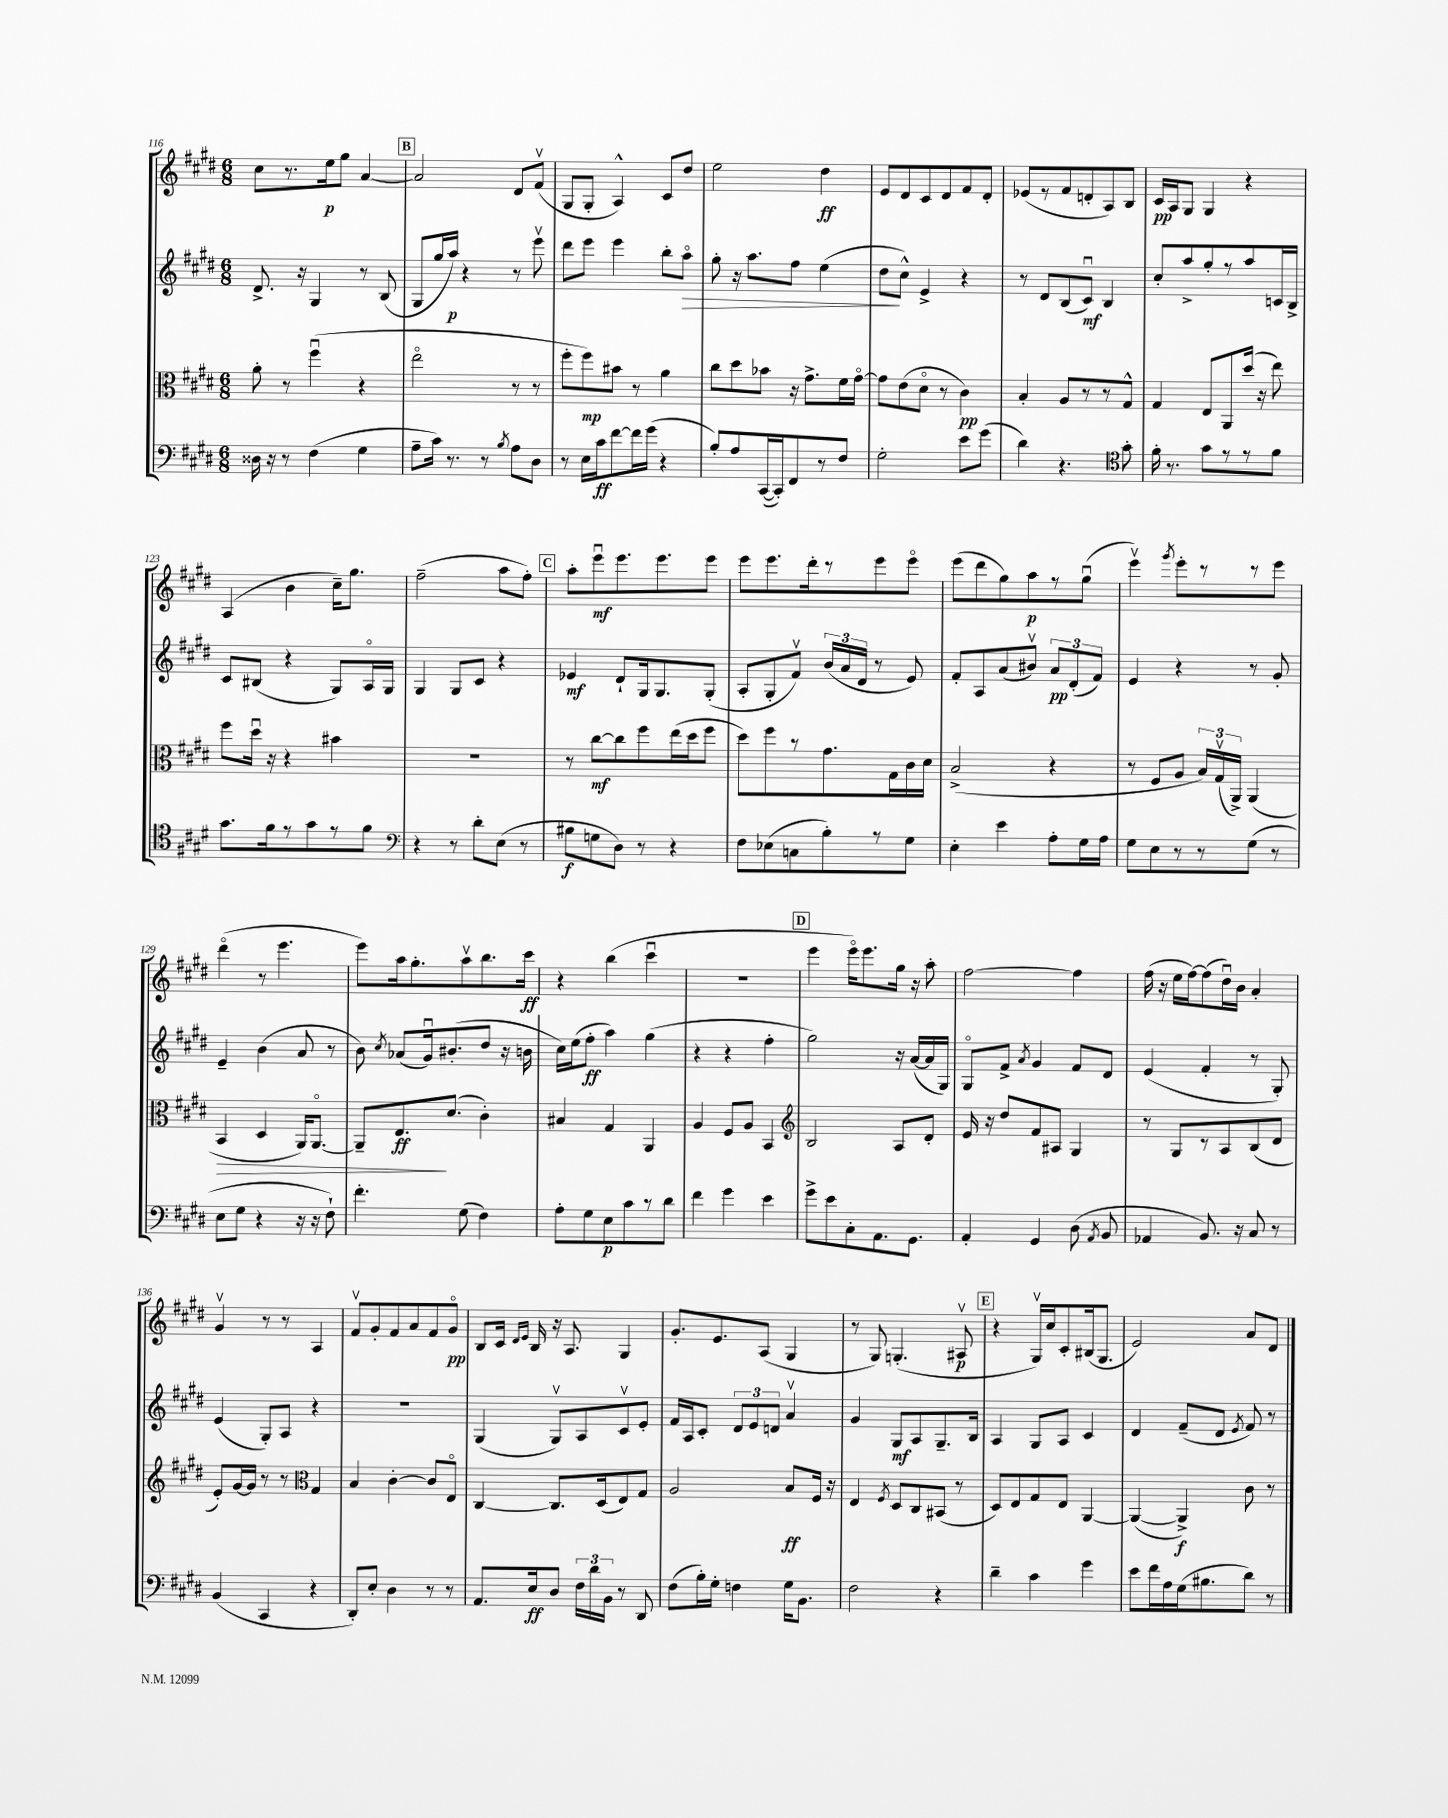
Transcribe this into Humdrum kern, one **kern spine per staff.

**kern	**kern	**kern	**kern
*staff4	*staff3	*staff2	*staff1
*clefF4	*clefC3	*clefG2	*clefG2
*k[f#c#g#d#]	*k[f#c#g#d#]	*k[f#c#g#d#]	*k[f#c#g#d#]
*M6/8	*M6/8	*M6/8	*M6/8
16D##\	8a'\	8.d#^/	8cc#\L
16r	.	.	.
8r	8r	.	8.r
.	.	16r	.
(4F#\	(4ff#u\	4G#/	.
.	.	.	16ee\k
.	.	.	8gg#\J
4G#\	4r	8r	[4a/
.	.	(8B/	.
=	=	=	=
8A~\L	2eeo\	8G#/L	2a/]
16c#\Jk)	.	16gg#/L	.
8.r	.	16aa/JJ)	.
.	.	4r	.
8r	.	.	.
8qB/	.	.	.
8A\L	8r	8r	8d#/L
8D#\J	8r	8eeev\	(8f#v/J
=	=	=	=
8r	8ff#'\L	8ddd#\L	8G#/L
16E\LL	8ff#\)	8eee\J	8G#'/J
16c#\J	.	.	.
[8f#\	8b#\J	4eee\	4A^^/)
16f#\]L	8r	.	.
(16g#\JJ	.	.	.
4r	4a\	8bb'\L	8c#/L
.	.	8aao\J	8dd#/J
=	=	=	=
8B'/L)	8cc#\L	8gg#'\	2ee\
8A/	8dd#\	16r	.
.	.	8.aa\L	.
([16CC#/L	8b-\J	.	.
16CC#'/]J)	.	.	.
8FF#/	16r	8ff#\J	.
.	8.g#^\L	.	.
8r	.	(4ee\	4dd#\
8F#/J	16f#\L	.	.
.	[16g#o\JJ	.	.
=	=	=	=
2G#'\	8g#\]L	8dd#\L	8e/L
.	(8e\	8cc#^^\J)	8d#/
.	8d#o\J	4e^/	8c#/
.	8r	.	8d#/
8e\L	4c#\)	4r	8f#/
(8g#\J	.	.	8d#'/J
=	=	=	=
4d#\)	4B'/	8r	(8e-/L
.	.	8d#/L	8r
4.r	8A/L	(8B/	8f#/
.	8r	8c#u/J)	8d'/
.	8r	4B/	8A/)
*clefC4	*	*	*
8g#'\	8G#^^/J	.	8B/J
=	=	=	=
16f#'\	4G#/	8cc#'/L	16c#/LL
8.r	.	.	16A/J
.	.	8aa^/	8G#/J
8g#\L	8E/L	8gg#'/	4G#/
8r	8AA/	8r	.
8r	(16dd#/Jk	8aa/	4r
.	16r	.	.
8f#\J	8ee\)	16c/L	.
.	.	16B^/JJ	.
=	=	=	=
8.g#\L	8ff#\L	8c#/L	(4A/
.	16dd#u\Jk	(8B#/J	.
16f#\k	16r	.	.
8r	4r	4r	4b\
8g#\	.	.	.
8r	4b#\	8G#/L)	16cc#~\LK)
.	.	.	8.gg#\J
8f#\J	.	16Ao/L	.
.	.	16G#/JJ	.
=	=	=	=
*clefF4	*	*	*
4r	2.r	4G#/	(2ff#~\
8r	.	8G#/L	.
8d#'\L	.	8c#/J	.
(8E\J	.	4r	8aa\L
8r	.	.	8ff#'\J)
=	=	=	=
8B#\L	8r	4e-/	8aa'\L
8G\	[8cc#\L	.	8eeeu\
8D#\J)	8cc#\]	8d#`/L	8.eee\
8r	8ff#\	16G#/k	.
.	.	8.G#/	8.eee\
4r	(16ee\L	.	.
.	16dd#\J	.	.
.	8ff#\J	(8G#'/J	8eee\J
=	=	=	=
8F#\L	8dd#\L)	8A'/L	8eee\L
(8E-\	8ff#\	8G#'/	8.eee\
8C\	8r	8f#v/J)	.
.	.	.	16ddd#'\k
8B'\)	8.g#\	(24b/LL	8r
.	.	24a/	.
.	.	24d#/JJ	.
8r	.	8r	8eee\
.	16G#\L	.	.
8G#\J	16c#\	8e/)	8eeeo\J
.	16d#\JJ	.	.
=	=	=	=
4E'\	(2B^/	8f#'/L	(8eee\L
.	.	8A/	8ddd#\
4e\	.	(8a/	8gg#\)
.	.	8b#v/J)	8aa\
8A'\L	4r	12a/L	8r
.	.	(12d#'/	.
16G#\L	.	.	(8gg#u\J
.	.	12f#/J)	.
16A\JJ	.	.	.
=	=	=	=
8G#\L	8r	4e/	4eeev\)
8E\	8F#/L	.	.
.	.	.	8qggg#/
8r	8A/J	4r	8eee'\L
8r	24B/LL)	.	8r
.	(24G#v/	.	.
.	24AA^/JJ)	.	.
(8G#\J	(4AA/	8r	8r
8r	.	8g#'/	8eee\J
=	=	=	=
8E\L	4BB/	4e~/	(4ddd#o\
8G#\J	.	.	.
4r	4D#/	(4b\	8r
.	.	.	4.eee\
16r	16AA/LK)	8a/	.
16r	[8.AAo/J	.	.
8F#`\)	.	8r	.
=	=	=	=
4.f#'\	8AA~/]L	8b\)	8eee\L)
.	.	8qcc#/	.
.	8.E/	(8a-/L	16aa\k
.	.	.	8.gg#'\
.	.	16g#u/k)	.
.	(8.d#/J	(8.b#'/	.
(8G#\	.	.	8aav\
4F#\)	4c#'\)	8dd#/J	8.bb\
.	.	16r	.
.	.	16b\	16ccc#\Jk
=	=	=	=
8A'\L	4B#/	16cc#\LL)	4r
.	.	(16ee\J	.
8G#\	.	8ff#'\J	.
8E\	4G#/	4aa\)	(4bb\
8c#\	.	.	.
8r	4AA/	(4gg#\	4ccc#u\
8d#\J	.	.	.
=	=	=	=
4f#\	4A/	4r	2.r
4g#\	8F#/L	4r	.
.	8A/J	.	.
4e\	4BB/	4ff#'\	.
=	=	=	=
*	*clefG2	*	*
8g#^\L	2B/	2gg#\)	4eee\
8e\	.	.	.
8C#'\	.	.	16eeeo\LK)
.	.	.	8.eee\
8.AA\	.	.	.
.	8A/L	16r	16gg#\Jk
8.GG#\J	.	([16a/LL	16r
.	8d#'/J	16a/]	8aa'\
.	.	16G#/JJ)	.
=	=	=	=
4AA'/	16e/	8G#o/L	[2ff#\
.	16r	.	.
.	8dd#/L	8f#^/J	.
.	.	8qa/	.
4GG#/	8f#/	4g#/	.
.	8A#/J	.	.
(8D#\	4G#/	8f#/L	4ff#\]
8qAA/	.	.	.
8BB/	.	8d#/J	.
=	=	=	=
4AA-/	8r	(4e/	(16ff#\
.	.	.	16r
.	8G#/L	.	16ee\LL
.	.	.	[16ff#\J)
8.BB/)	8r	4f#'/	(8ff#\]
.	8A/	.	16dd#u\L)
16r	.	.	16b\JJ
8C#/	(8B/	8r	4a'/
8r	8d#/J	8G#'/)	.
=	=	=	=
(4BB/	8e'/L)	(4e/	4g#v/
.	[16g#/L	.	.
.	16g#/]JJ	.	.
4CC#/	8r	8G#'/L)	8r
.	8r	8A/J	8r
*	*clefC3	*	*
4r	4G#/	4r	4A/
=	=	=	=
8DD#'/L)	4B/	2.r	8f#v/L
8E'/J	.	.	8g#'/
4D#\	[4c#'\	.	8f#/
.	.	.	8a/
8r	8c#/]L	.	8f#/
8r	8Eo/J	.	8g#o/J
=	=	=	=
8.AA/L	[4C#/	(4G#/	8B/L
.	.	.	16c#/Jk
.	.	.	16qqd#/LL
.	.	.	16qqe/JJ
16E/k	.	.	16B/
8D#/J	8.C#/]L	8G#v/L)	16r
.	.	.	8.A/
24F#\LL	.	8A/	.
24d#\	.	.	.
.	(16D#/k	.	.
24BB\JJ	.	.	.
8r	8E/)	8c#v/	4G#/
8DD#/	8G#/J	8e'/J	.
=	=	=	=
(8F#\L	2A/	16f#/LL	8.g#'/L
.	.	16A/J	.
16B'\L)	.	8c#'/J	.
16G#'\JJ	.	.	8.e/
4F\	.	12d#/L	.
.	.	12e/	.
.	.	.	(8A/J
.	.	12d/J	.
16G#\LK	8B/L	4av/	4G#/
8.BB\J	.	.	.
.	16F#/Jk	.	.
.	16r	.	.
=	=	=	=
2F#\	4E/	4g#/	8r
.	.	.	8G#/)
.	8qF#/	.	.
.	8D#/L	8G#/L	(4.G'/
.	8C#/	8A/	.
4r	(8BB#/J	8.G#~/	.
.	8r	.	8A#v/
.	.	16B/Jk	.
=	=	=	=
4d#~\	8D#/L)	4A/	4r
.	8E/	.	.
4c#\	8G#/	8G#/L	16G#v/LL)
.	.	.	16cc#/J
.	8E/J	8A/J	8c#'/
4g#\	[4AA/	4c#/	(16B#/k
.	.	.	8.G#/J
=	=	=	=
8e\L	(4AA/_	4d#/	2e/)
16f#\L	.	.	.
16A\	.	.	.
(16G#\J	4AA^/])	(8f#~/L	.
8.B#\	.	.	.
.	.	8d#/J	.
.	.	8qe/	.
8d#\J)	8c#\	8f#/)	8a/L
8r	8r	8r	8d#/J
==	==	==	==
*-	*-	*-	*-
